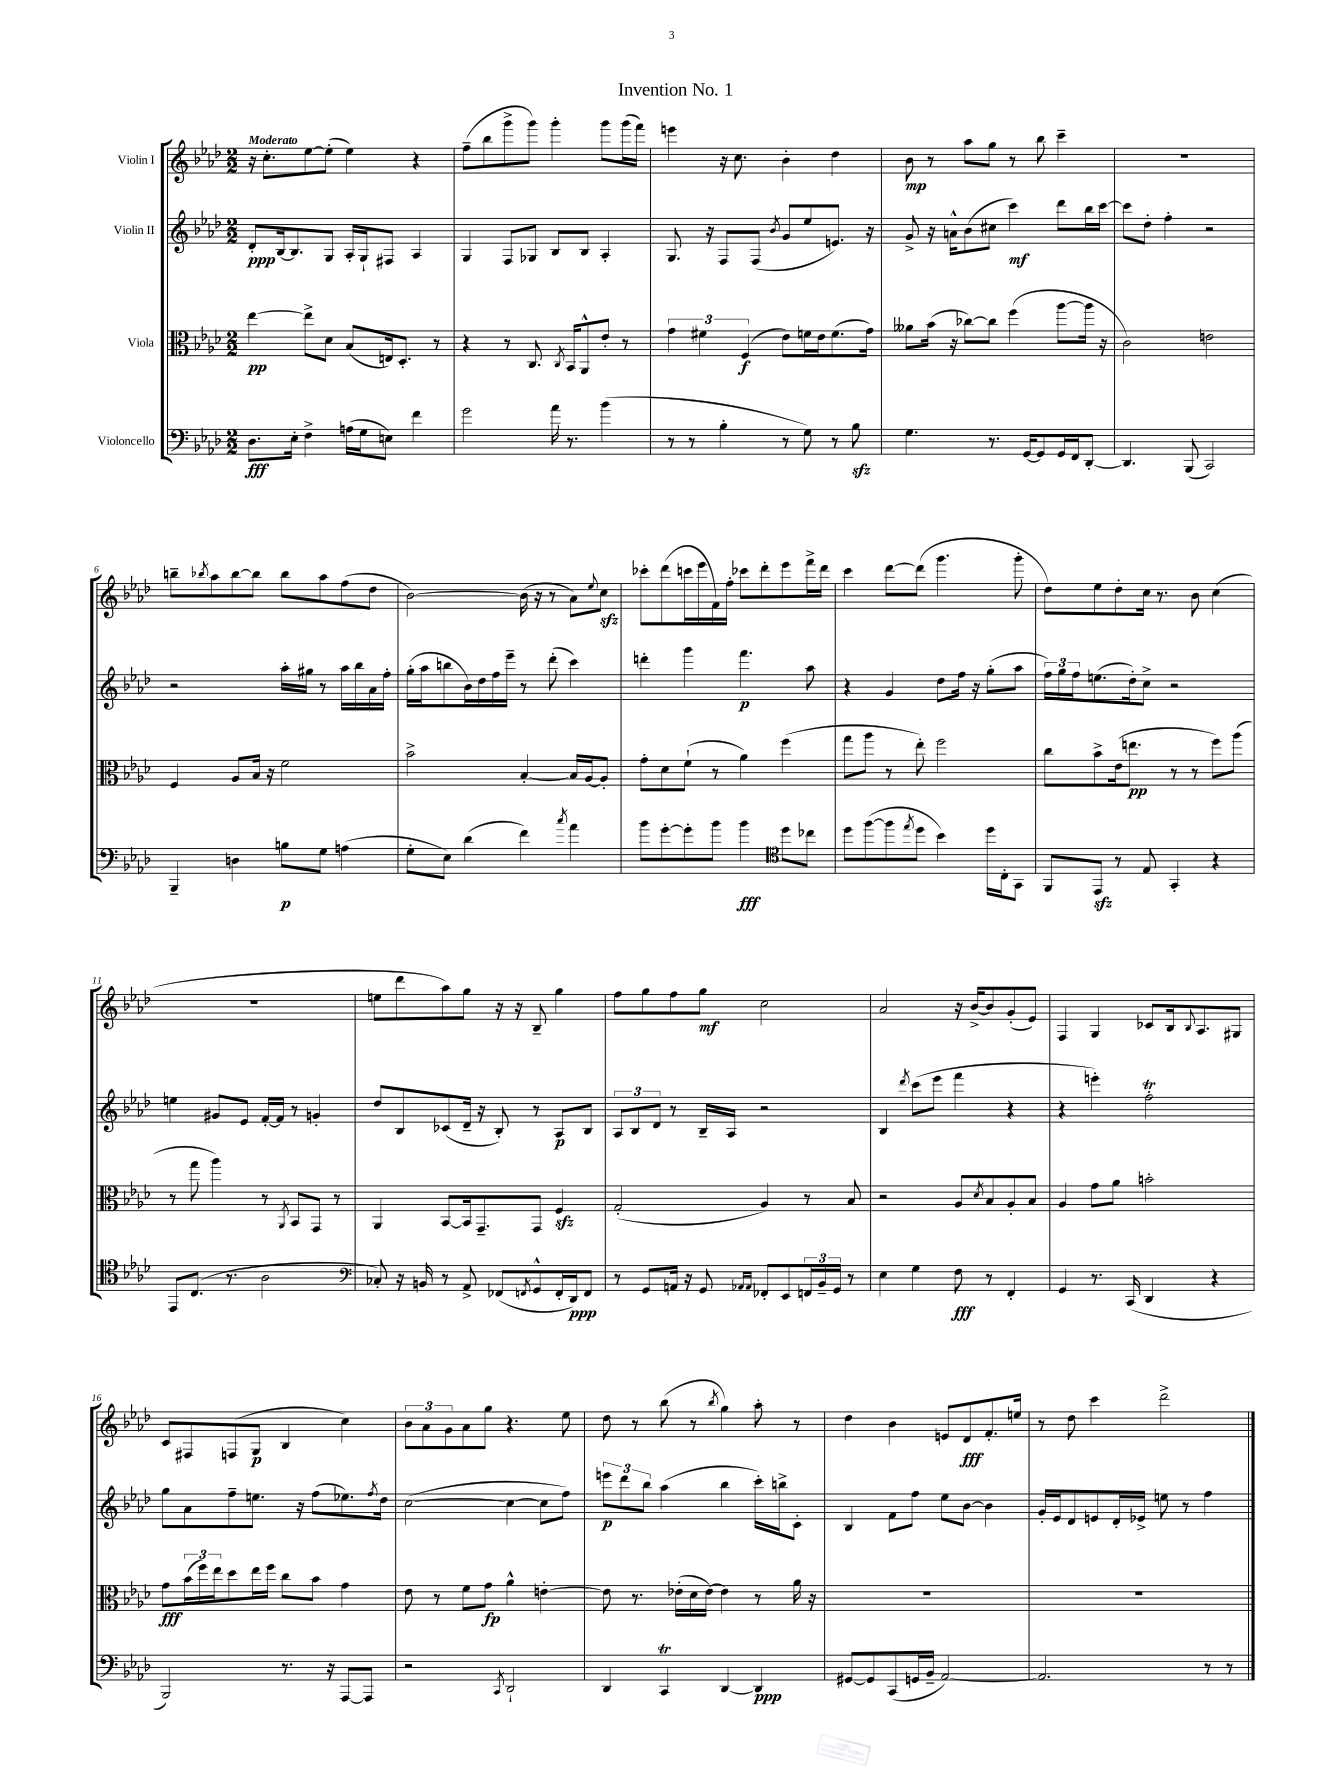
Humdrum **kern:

**kern	**dynam	**kern	**dynam	**kern	**dynam	**kern	**dynam
*part4	*part4	*part3	*part3	*part2	*part2	*part1	*part1
*staff4	*staff4	*staff3	*staff3	*staff2	*staff2	*staff1	*staff1
*I"Violoncello	*	*I"Viola	*	*I"Violin II	*	*I"Violin I	*
*clefF4	*	*clefC3	*	*clefG2	*	*clefG2	*
*k[b-e-a-d-]	*	*k[b-e-a-d-]	*	*k[b-e-a-d-]	*	*k[b-e-a-d-]	*
*M2/2	*	*M2/2	*	*M2/2	*	*M2/2	*
=1	=1	=1	=1	=1	=1	=1	=1
!	!	!	!	!	!	!LO:TX:a:B:t=Moderato	!
8.D-\L	fff	[4ee-\	pp	8d-'/L	ppp	16r	.
.	.	.	.	.	.	8.cc'\L	.
.	.	.	.	[16B-/k	.	.	.
16E-'\Jk	.	.	.	8.B-/]	.	.	.
4F^\	.	8ee-^\L]	.	.	.	[8ee-\	.
.	.	8d-\J	.	8G/J	.	(8ee-'\J]	.
(16An\LL	.	(8B-/L	.	16A-'/LL	.	4ee-\)	.
16G\J	.	.	.	16G`/J	.	.	.
8En\J)	.	16En/k)	.	8F#X/J	.	.	.
.	.	8.D-'/J	.	.	.	.	.
4f\	.	.	.	4A-/	.	4r	.
.	.	8r	.	.	.	.	.
=2	=2	=2	=2	=2	=2	=2	=2
2g\	.	4r	.	4G/	.	(8ff~\L	.
.	.	.	.	.	.	8bb-\	.
.	.	8r	.	8F/L	.	8ggg^\	.
.	.	8.C/	.	8G-X/J	.	8ggg\J)	.
16a-\	.	.	.	8B-/L	.	4ggg'\	.
.	.	8qC/	.	.	.	.	.
8.r	.	16BB-/KL	.	.	.	.	.
.	.	8AA-^^/	.	8B-/J	.	.	.
(4b-\	.	8e-'/J	.	4A-'/	.	8ggg\L	.
.	.	8r	.	.	.	(16ggg\L	.
.	.	.	.	.	.	16fff\JJ)	.
=3	=3	=3	=3	=3	=3	=3	=3
8r	.	6g\	.	8.G/	.	4eeen\	.
8r	.	.	.	.	.	.	.
.	.	6f#X\	.	.	.	.	.
.	.	.	.	16r	.	.	.
4B-'\	.	.	.	8F/L	.	16r	.
.	.	.	.	.	.	8.cc\	.
.	.	(6F/	f	.	.	.	.
.	.	.	.	(8F/J	.	.	.
.	.	.	.	8qb-/	.	.	.
8r	.	8e-\L)	.	8g/L	.	4b-'\	.
8G\)	.	16fn\L	.	8ee-/	.	.	.
.	.	16e-\J	.	.	.	.	.
8r	.	(8.f\	.	8.en/J)	.	4dd-\	.
8B-zz\	.	.	.	.	.	.	.
.	.	16g\Jk)	.	16r	.	.	.
=4	=4	=4	=4	=4	=4	=4	=4
4.G\	.	8a--X\L	.	8g^/	.	8b-\	mp
.	.	(16b-\Jk	.	16r	.	8r	.
.	.	16r	.	16an^^\KL	.	.	.
.	.	[8cc-X\L)	.	(8b-\	.	8aa-\L	.
8.r	.	8cc-\J]	.	8cc#X\J	.	8gg\J	.
.	.	(4ff\	.	4ccc\)	mf	8r	.
[16GG/KL	.	.	.	.	.	.	.
8GG/]	.	.	.	.	.	8bb-\	.
16GG/L	.	[8aa-\L	.	8ddd-\L	.	4ccc~\	.
16FF/J	.	.	.	.	.	.	.
[8DD-'/J	.	16aa-\Jk]	.	16bb-\L	.	.	.
.	.	16r	.	[16ccc\JJ	.	.	.
=5	=5	=5	=5	=5	=5	=5	=5
4.DD-/]	.	2c\)	.	8ccc\L]	.	1r	.
.	.	.	.	8dd-'\J	.	.	.
.	.	.	.	4ff'\	.	.	.
(8BBB-/	.	.	.	.	.	.	.
2CC/)	.	2en\	.	2r	.	.	.
!!LO:LB:g=z
=6	=6	=6	=6	=6	=6	=6	=6
4BBB-~/	.	4F/	.	2r	.	8bbn~\L	.
.	.	.	.	.	.	8qbb-X/	.
.	.	.	.	.	.	8aa-\	.
4Dn\	.	8A-/L	.	.	.	[8bb-\	.
.	.	16B-/Jk	.	.	.	8bb-\J]	.
.	.	16r	.	.	.	.	.
8Bn\L	p	2f\	.	16aa-'\LL	.	8bb-\L	.
.	.	.	.	16gg#X\JJ	.	.	.
8G\J	.	.	.	8r	.	8aa-\	.
(4An\	.	.	.	16aa-\LL	.	(8ff\	.
.	.	.	.	16bb-\	.	.	.
.	.	.	.	16a-\	.	8dd-\J	.
.	.	.	.	16ff'\JJ	.	.	.
=7	=7	=7	=7	=7	=7	=7	=7
8G'\L	.	2b-^\	.	(16gg'\LL	.	[2b-\)	.
.	.	.	.	16aa-\J	.	.	.
8E-\J)	.	.	.	8bbn\	.	.	.
(4d-\	.	.	.	16b-\L)	.	.	.
.	.	.	.	16dd-\	.	.	.
.	.	.	.	16ff\	.	.	.
.	.	.	.	16eee-~\JJ	.	.	.
4f\)	.	[4B-'/	.	8r	.	(16b-\]	.
.	.	.	.	.	.	16r	.
.	.	.	.	(8ddd-'\	.	8r	.
8qcc/	.	.	.	.	.	.	.
4a-\	.	16B-/LL]	.	4ccc\)	.	8a-\L)	.
.	.	[16A-/J	.	.	.	.	.
.	.	.	.	.	.	8qqee-/	.
.	.	8A-'/J]	.	.	.	8cczz\J	.
=8	=8	=8	=8	=8	=8	=8	=8
8b-\L	.	8g'\L	.	4dddn'\	.	8ccc-X'\L	.
[8g'\	.	8d-\	.	.	.	(8ddd-\	.
8g'\]	.	(8f`\J	.	4ggg\	.	16cccn\L	.
.	.	.	.	.	.	16eee-\	.
8b-\J	.	8r	.	.	.	16f\)	.
.	.	.	.	.	.	16ff'\JJ	.
4b-\	fff	4a-\)	.	4.fff\	p	8ccc-X\L	.
.	.	.	.	.	.	8ddd-'\	.
*clefC4	*	*	*	*	*	*	*
8dd-\L	.	(4ff\	.	.	.	8eee-\	.
8cc-X\J	.	.	.	8aa-\	.	16fff^\L	.
.	.	.	.	.	.	16ddd-\JJ	.
=9	=9	=9	=9	=9	=9	=9	=9
8dd-\L	.	8gg\L	.	4r	.	4ccc\	.
([8ff\	.	8aa-\J	.	.	.	.	.
8ff\]	.	8r	.	4g/	.	[8ddd-\L	.
8qee-/	.	.	.	.	.	.	.
8dd-\J	.	8ee-'\)	.	.	.	(8ddd-\J]	.
4b-\)	.	2ff\	.	8dd-\L	.	4.ggg\	.
.	.	.	.	16ff\Jk	.	.	.
.	.	.	.	16r	.	.	.
16dd-\LL	.	.	.	(8gg'\L	.	.	.
16C'\J	.	.	.	.	.	.	.
8GG\J	.	.	.	8aa-\J	.	8ggg'\	.
=10	=10	=10	=10	=10	=10	=10	=10
8FF/L	.	8cc\L	.	24ff\LL)	.	8dd-\L)	.
.	.	.	.	24gg\	.	.	.
.	.	.	.	24ff\J	.	.	.
8EE-zz/J	.	8b-^\	.	(8.een\	.	8ee-\	.
8r	.	(16e-\k	.	.	.	8dd-'\	.
.	.	8.een\J	pp	16dd-'\k)	.	.	.
8E-/	.	.	.	8cc^\J	.	16cc\Jk	.
.	.	.	.	.	.	8.r	.
4GG'/	.	8r	.	2r	.	.	.
.	.	8r	.	.	.	8b-\	.
4r	.	8ff\L)	.	.	.	(4cc\	.
.	.	(8aa-\J	.	.	.	.	.
!!LO:LB:g=z
=11	=11	=11	=11	=11	=11	=11	=11
8EE-/L	.	8r	.	4een\	.	1r	.
(8.C/J	.	8gg\	.	.	.	.	.
.	.	4aa-\)	.	8g#X/L	.	.	.
8.r	.	.	.	.	.	.	.
.	.	.	.	8e-/J	.	.	.
2A-\	.	8r	.	[16f'/LL	.	.	.
.	.	.	.	16f/JJ]	.	.	.
.	.	8qAA-/	.	.	.	.	.
.	.	8BB-/L	.	8r	.	.	.
.	.	8GG/J	.	4gn'/	.	.	.
.	.	8r	.	.	.	.	.
=12	=12	=12	=12	=12	=12	=12	=12
*clefF4	*	*	*	*	*	*	*
8C-X'/)	.	4AA-/	.	8dd-/L	.	8een\L	.
16r	.	.	.	8B-/	.	8ddd-\	.
16BBn/	.	.	.	.	.	.	.
8r	.	[8BB-/L	.	(8c-X/	.	8aa-\)	.
8AA-^/	.	16BB-/k]	.	16d-~/Jk	.	8gg\J	.
.	.	8.GG~/	.	16r	.	.	.
(8FF-X/L	.	.	.	8B-'/)	.	16r	.
.	.	.	.	.	.	16r	.
8qFFn/	.	.	.	.	.	.	.
8GG^^/	.	8GG/J	.	8r	.	8B-~/	.
16FF'/L	.	4Fzz/	.	8A-/L	p	4gg\	.
16DD-/J)	ppp	.	.	.	.	.	.
8FF/J	.	.	.	8B-/J	.	.	.
=13	=13	=13	=13	=13	=13	=13	=13
8r	.	(2G'/	.	12A-/L	.	8ff\L	.
.	.	.	.	12B-/	.	.	.
8GG/L	.	.	.	.	.	8gg\	.
.	.	.	.	12d-/J	.	.	.
16AAn/Jk	.	.	.	8r	.	8ff\	.
16r	.	.	.	.	.	.	.
8GG/	.	.	.	16B-~/LL	.	8gg\J	mf
.	.	.	.	16A-/JJ	.	.	.
16qqAA-X/LL	.	.	.	.	.	.	.
16qqAA-/JJ	.	.	.	.	.	.	.
8FF-X'/L	.	4A-/)	.	2r	.	2cc\	.
8EE-/	.	.	.	.	.	.	.
24FFn/L	.	8r	.	.	.	.	.
24BB-~/	.	.	.	.	.	.	.
24GG/JJ	.	.	.	.	.	.	.
8r	.	8B-/	.	.	.	.	.
=14	=14	=14	=14	=14	=14	=14	=14
4E-\	.	2r	.	4B-/	.	2a-/	.
.	.	.	.	8qddd-/	.	.	.
4G\	.	.	.	(8ccc\L	.	.	.
.	.	.	.	8eee-\J	.	.	.
8F\	fff	8A-/L	.	4fff\	.	16r	.
.	.	.	.	.	.	[16b-^/KL	.
.	.	8qd-/	.	.	.	.	.
8r	.	8B-/	.	.	.	8b-/]	.
4FF'/	.	8A-'/	.	4r	.	(8g'/	.
.	.	8B-/J	.	.	.	8e-/J)	.
=15	=15	=15	=15	=15	=15	=15	=15
4GG/	.	4A-/	.	4r	.	4F/	.
8.r	.	8g\L	.	4eeen'\)	.	4G/	.
.	.	8a-\J	.	.	.	.	.
(16CC/	.	.	.	.	.	.	.
4DD-/	.	2bn'\	.	2ffT'\	.	8c-X/L	.
.	.	.	.	.	.	16B-/k	.
.	.	.	.	.	.	8qqB-/	.
.	.	.	.	.	.	8.A-/	.
4r	.	.	.	.	.	.	.
.	.	.	.	.	.	8G#X/J	.
!!LO:LB:g=z
=16	=16	=16	=16	=16	=16	=16	=16
2BBB-/)	.	8g\L	fff	8gg\L	.	8c/L	.
.	.	(24b-\L	.	8a-\	.	8F#X/	.
.	.	24ff\)	.	.	.	.	.
.	.	24ee-\J	.	.	.	.	.
.	.	8dd-\	.	8ff~\	.	(8Fn/	.
.	.	16ee-\L	.	8.een\J	.	8G/J	p
.	.	16ff\JJ	.	.	.	.	.
8.r	.	8cc\L	.	.	.	4B-/	.
.	.	.	.	16r	.	.	.
.	.	8b-\J	.	(8ff\L	.	.	.
16r	.	.	.	.	.	.	.
[8AAA-/L	.	4g\	.	8.ee-X\)	.	4cc\)	.
8AAA-/J]	.	.	.	.	.	.	.
.	.	.	.	8qff/	.	.	.
.	.	.	.	16dd-\Jk	.	.	.
=17	=17	=17	=17	=17	=17	=17	=17
2r	.	8e-\	.	([2cc\	.	12b-\L	.
.	.	.	.	.	.	12a-\	.
.	.	8r	.	.	.	.	.
.	.	.	.	.	.	12g\	.
.	.	8f\L	.	.	.	8a-\	.
.	.	8g\J	fp	.	.	8gg\J	.
8qCC/	.	.	.	.	.	.	.
2DD-`/	.	4a-^^\	.	4cc\_	.	4.r	.
.	.	[4en'\	.	8cc\L]	.	.	.
.	.	.	.	8ff\J)	.	8ee-\	.
=18	=18	=18	=18	=18	=18	=18	=18
4DD-/	.	8e\]	.	12eeen\L	p	8dd-\	.
.	.	.	.	12ddd-\	.	.	.
.	.	8.r	.	.	.	8r	.
.	.	.	.	12bb-\J	.	.	.
4CCt/	.	.	.	(4aa-\	.	(8bb-\	.
.	.	(16e-X'\LL	.	.	.	.	.
.	.	16d-\	.	.	.	8r	.
.	.	[16e-\JJ)	.	.	.	.	.
.	.	.	.	.	.	8qbb-/	.
[4DD-/	.	4e-\]	.	4bb-\	.	4gg\)	.
4DD-/]	ppp	8r	.	16ccc'\LL)	.	8aa-'\	.
.	.	.	.	16bbn^\J	.	.	.
.	.	16a-\	.	8c'\J	.	8r	.
.	.	16r	.	.	.	.	.
=19	=19	=19	=19	=19	=19	=19	=19
[8GG#X/L	.	1r	.	4B-/	.	4dd-\	.
8GG#/]	.	.	.	.	.	.	.
(8CC/	.	.	.	8f\L	.	4b-\	.
16GGn/L	.	.	.	8ff\J	.	.	.
16BB-~/JJ	.	.	.	.	.	.	.
[2AA-/)	.	.	.	8ee-\L	.	8en/L	.
.	.	.	.	[8b-\J	.	8d-/	fff
.	.	.	.	4b-\]	.	8.f'/	.
.	.	.	.	.	.	16een/Jk	.
=20	=20	=20	=20	=20	=20	=20	=20
2.AA-/]	.	1r	.	16g'/LL	.	8r	.
.	.	.	.	16e-/J	.	.	.
.	.	.	.	8d-/	.	8dd-\	.
.	.	.	.	8en/	.	4ccc\	.
.	.	.	.	16d-'/L	.	.	.
.	.	.	.	16e-X^/JJ	.	.	.
.	.	.	.	8een\	.	2ddd-^\	.
.	.	.	.	8r	.	.	.
8r	.	.	.	4ff\	.	.	.
8r	.	.	.	.	.	.	.
==	==	==	==	==	==	==	==
*-	*-	*-	*-	*-	*-	*-	*-
